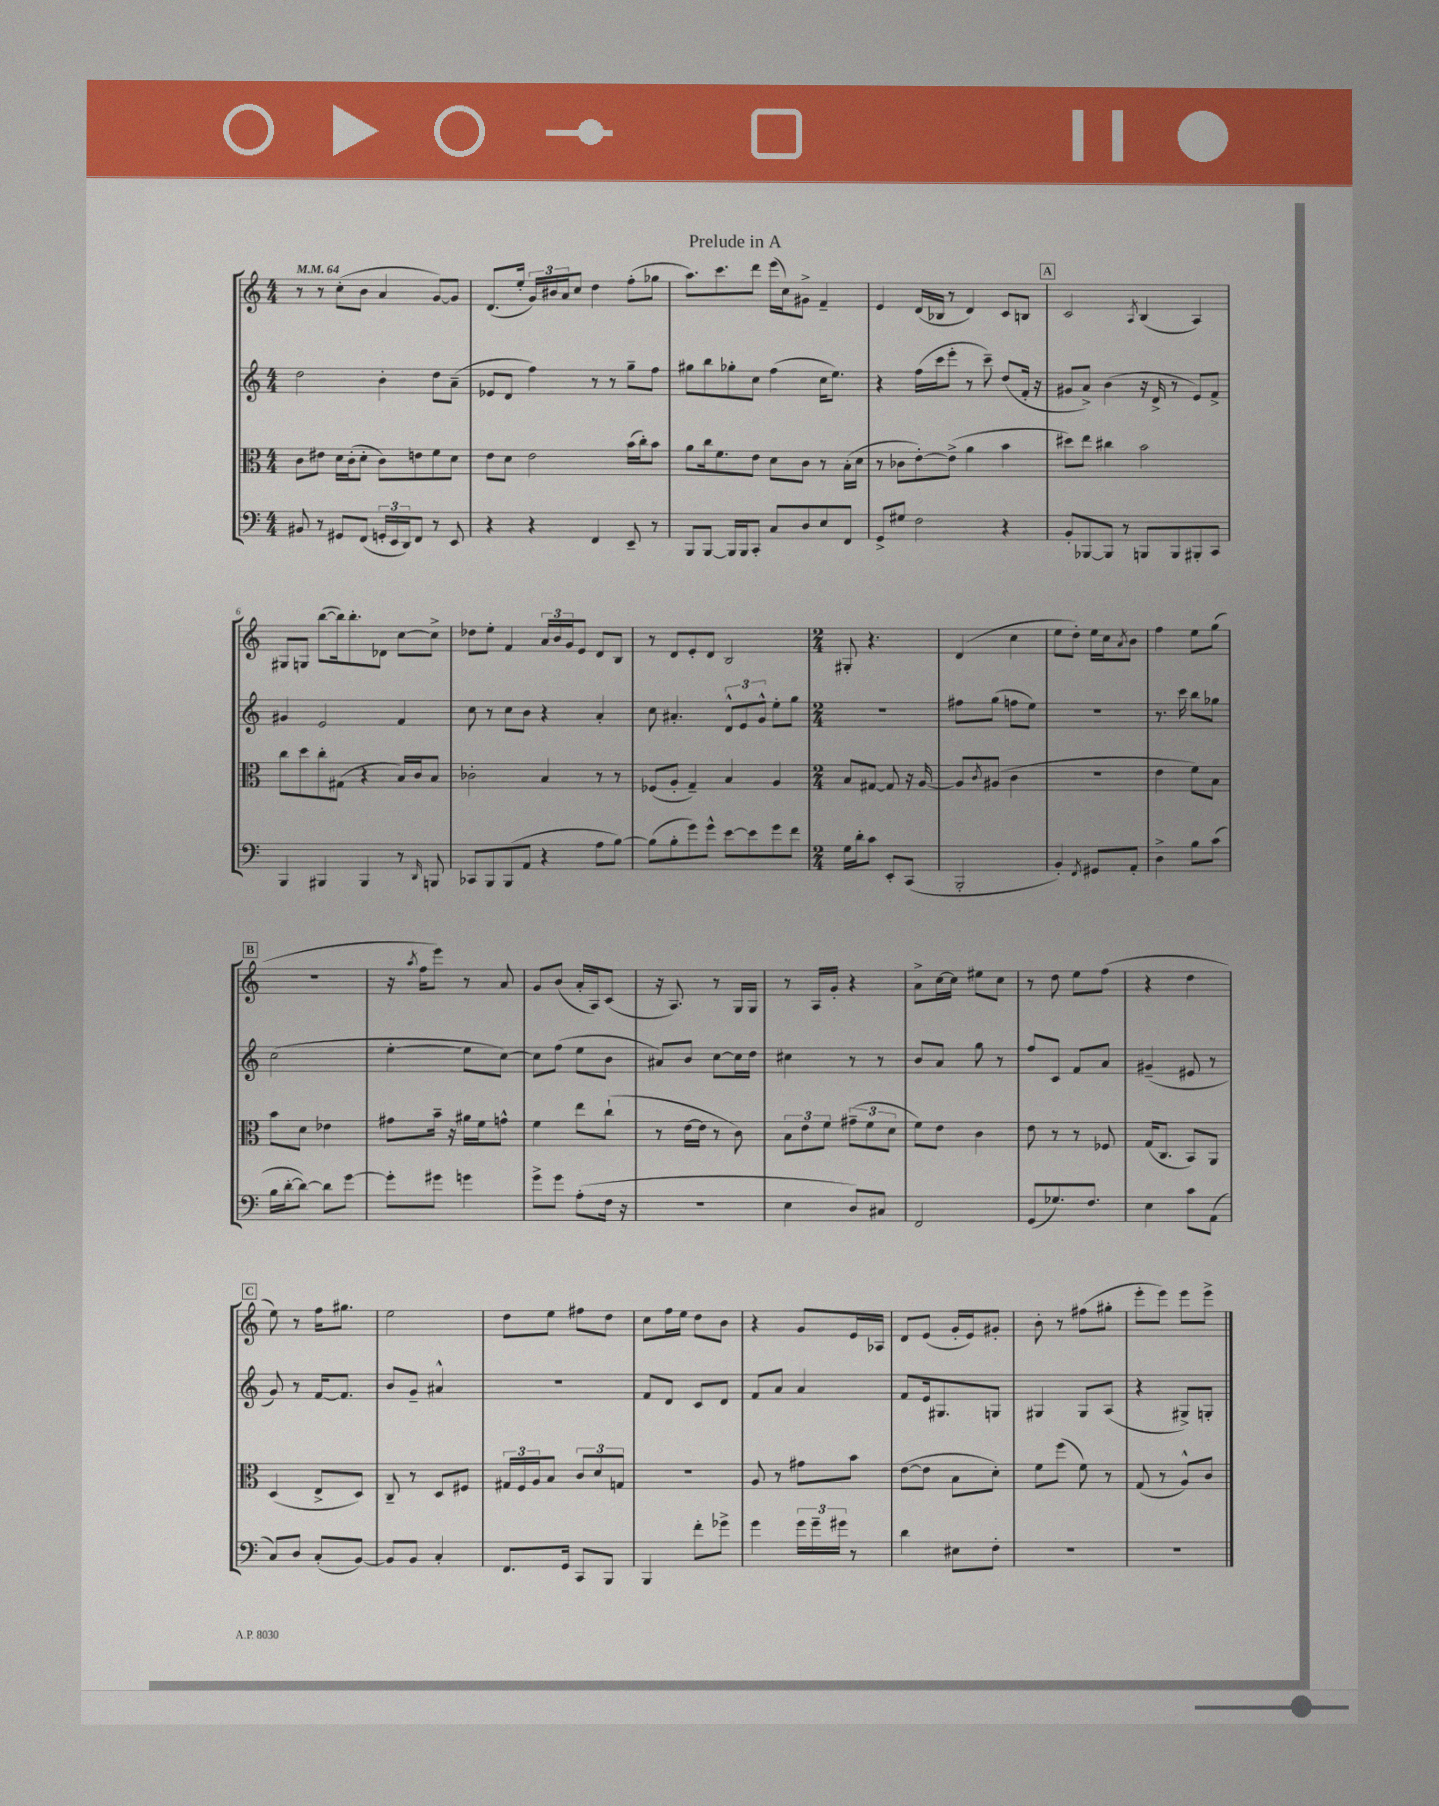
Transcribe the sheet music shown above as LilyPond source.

\header { title = "Prelude in A" }
<<
\new StaffGroup <<
\new Staff = "s0" {
    \clef treble \key c \major \numericTimeSignature \time 4/4 \tempo 4 = 64
    r8 r8 c''8-.( b'8 a'4 g'8~) g'8 |
    d'8.( e''16-. \tuplet 3/2 { g'16) bis'16 a'16 } c''8 d''4 f''8-.( ges''8 |
    a''8.) c'''8. d'''8 e'''16( c''16) gis'8-> f'4-- |
    e'4 d'16( bes16 r8 d'4) c'8 b8 |
    \mark \markup { \box "A" } c'2 \acciaccatura { a8 } b4( a4) |
    gis8 g8 b''8~( b''16) b''8.-. des'8 c''8~ c''8-> |
    des''8 e''8-. f'4 \tuplet 3/2 { a'16 b'16 g'16 } e'8 d'8 b8 |
    r8 d'8 e'8-. d'8 b2 |
    \numericTimeSignature \time 2/4 gis8-. r4. |
    d'4( c''4 |
    e''8 d''8-.) e''16 c''16 \acciaccatura { a'8 } b'8 |
    f''4 e''8 g''8( |
    \mark \markup { \box "B" } R2 |
    r16 \acciaccatura { a''8 } f''16 e'''8) r8 a'8 |
    g'8 b'8( a'16-. a16) c'8( |
    r16 a8.) r8 g16 g16 |
    r8 a16 g'16-. r4 |
    a'8-> c''16~ c''16 eis''8 c''8 |
    r8 d''8 e''8 f''8( |
    r4 d''4 |
    \mark \markup { \box "C" } e''8) r8 f''16 gis''8. |
    e''2 |
    d''8 e''8 fis''8 d''8 |
    c''8 f''16 e''16 d''8 b'8 |
    r4 g'8 e'16 aes16 |
    d'8 e'8( g'16-. e'16) gis'8-. |
    b'8-. r8 fis''8( gis''8-. |
    e'''8-. e'''8) e'''8 e'''8-> \bar "|." |
}
\new Staff = "s1" {
    \clef treble \key c \major \numericTimeSignature \time 4/4
    d''2 b'4-. d''8 a'8--( |
    ees'8 d'8 f''4) r8 r8 g''8-- f''8 |
    gis''8 b''8 ges''8-. c''8 f''4( c''16 e''8.) |
    r4 f''16( c'''16 e'''8-. r8 c'''8--) d''8( f'16-. r16 |
    \mark \markup { \box "A" } gis'8 a'8->) b'4( r16 d'16-> r8 e'8) f'8-> |
    gis'4 e'2 f'4 |
    c''8 r8 c''8 b'8 r4 a'4-. |
    c''8 ais'4.-. \tuplet 3/2 { d'8-^ e'8 g'8-^ } e''8-. g''8 |
    \numericTimeSignature \time 2/4 R2 |
    fis''8 g''8( f''8 e''8) |
    R2 |
    r8. c'''16 b''8 ges''8 |
    \mark \markup { \box "B" } c''2( |
    e''4~-. e''8 c''8~) |
    c''8 f''8( e''8 b'8 |
    ais'8) b'8 c''8~ c''16 d''16 |
    cis''4 r8 r8 |
    b'8 a'8 g''8 r8 |
    f''8 c'8 f'8 a'8 |
    gis'4--( eis'8 r8 |
    \mark \markup { \box "C" } g'8) r8 f'16~ f'8. |
    b'8 g'8-- ais'4-^ |
    R2 |
    f'8 d'8 c'8 d'8 |
    f'8 a'8 a'4 |
    f'8 e'16 gis8. g8 |
    gis4 gis8 a8( |
    r4 gis8->) g8-. \bar "|." |
}
\new Staff = "s2" {
    \clef alto \key c \major \numericTimeSignature \time 4/4
    c'8 eis'8 d'16 c'16-.( d'8-. c'8) e'8 f'8 d'8 |
    e'8 d'8 e'2 b'16( c''16-.) b'8 |
    a'8 c''16 f'8. e'8 d'8 c'8 r8 b16-.( d'16 |
    r8 ces'8 e'8~-.) e'8->( a'4 b'4 |
    \mark \markup { \box "A" } dis''8) e''8 cis''4 b'2 |
    c''8 d''8 c''8-. gis8( r4 b16) c'16 b8 |
    ces'2-. b4 r8 r8 |
    fes8( a8-. g4--) b4 a4 |
    \numericTimeSignature \time 2/4 b8 gis8~ gis8 r16 a16~ |
    a8 \acciaccatura { c'8 } ais8( c'4 |
    r2 |
    e'4 f'8) b8 |
    \mark \markup { \box "B" } b'8 d'8 ees'4 |
    gis'8 b'16-- r16 ais'16 f'16 g'8-^ |
    f'4 e''8 c''8-!( |
    r8 e'16~ e'16 r8 c'8) |
    \tuplet 3/2 { b8 e'8 f'8 } \tuplet 3/2 { gis'8--( f'8 d'8 } |
    f'8) e'8 c'4 |
    e'8 r8 r8 fes8 |
    g16( c8. b,8) a,8 |
    \mark \markup { \box "C" } d4( e8-> d8) |
    c8-- r8 d8 fis8 |
    \tuplet 3/2 { gis16 f16 a16 } b8 \tuplet 3/2 { c'8 d'8 g8 } |
    R2 |
    a8 r8 gis'8 b'8 |
    e'8~( e'8 b8 d'8-.) |
    f'8 f''8( f'8) r8 |
    g8( r8 a8-^) c'8 \bar "|." |
}
\new Staff = "s3" {
    \clef bass \key c \major \numericTimeSignature \time 4/4
    bis,8 r8 gis,8 f,8( \tuplet 3/2 { g,16-. e,16 d,16) } f,8 r8 e,8 |
    r4 r4 f,4 e,8-- r8 |
    b,,8 b,,8~ b,,16 b,,16 c,8-. c8 d8 e8 f,8 |
    g,8-> gis8 f2 r4 |
    \mark \markup { \box "A" } b,8-. bes,,8~ bes,,8 r8 b,,8 b,,8 bis,,8-. c,8 |
    b,,4 bis,,4 bis,,4 r8 \grace { d,16 } b,,8 |
    ces,8 b,,8 b,,8( a,8 r4 a8 b8~) |
    b8( b8-. g'8) g'8-^ e'8~ e'8 g'8 f'8 |
    \numericTimeSignature \time 2/4 g16 d'16-. c'8 e,8-. c,8( |
    b,,2-. |
    b,4-.) \acciaccatura { f,8 } gis,8 a,8-. |
    d4-> b8 c'8( |
    \mark \markup { \box "B" } b16 d'16~-. d'8~) d'8 g'8~ |
    g'8-. gis'8 g'4 |
    g'8-> g'8 a8-.( f16 r16 |
    R2 |
    e4 d8) cis8 |
    f,2 |
    g,8( ges8.) f8. |
    e4 c'8 a,8( |
    \mark \markup { \box "C" } c8) d8 c8-.( b,8~) |
    b,8 b,8 c4-. |
    f,8. g,16 c,8 b,,8 |
    b,,4 f'8-. ges'8-> |
    g'4 \tuplet 3/2 { g'16 g'16-- gis'16 } r8 |
    d'4 eis8 f8-. |
    R2 |
    R2 \bar "|." |
}
>>
>>
